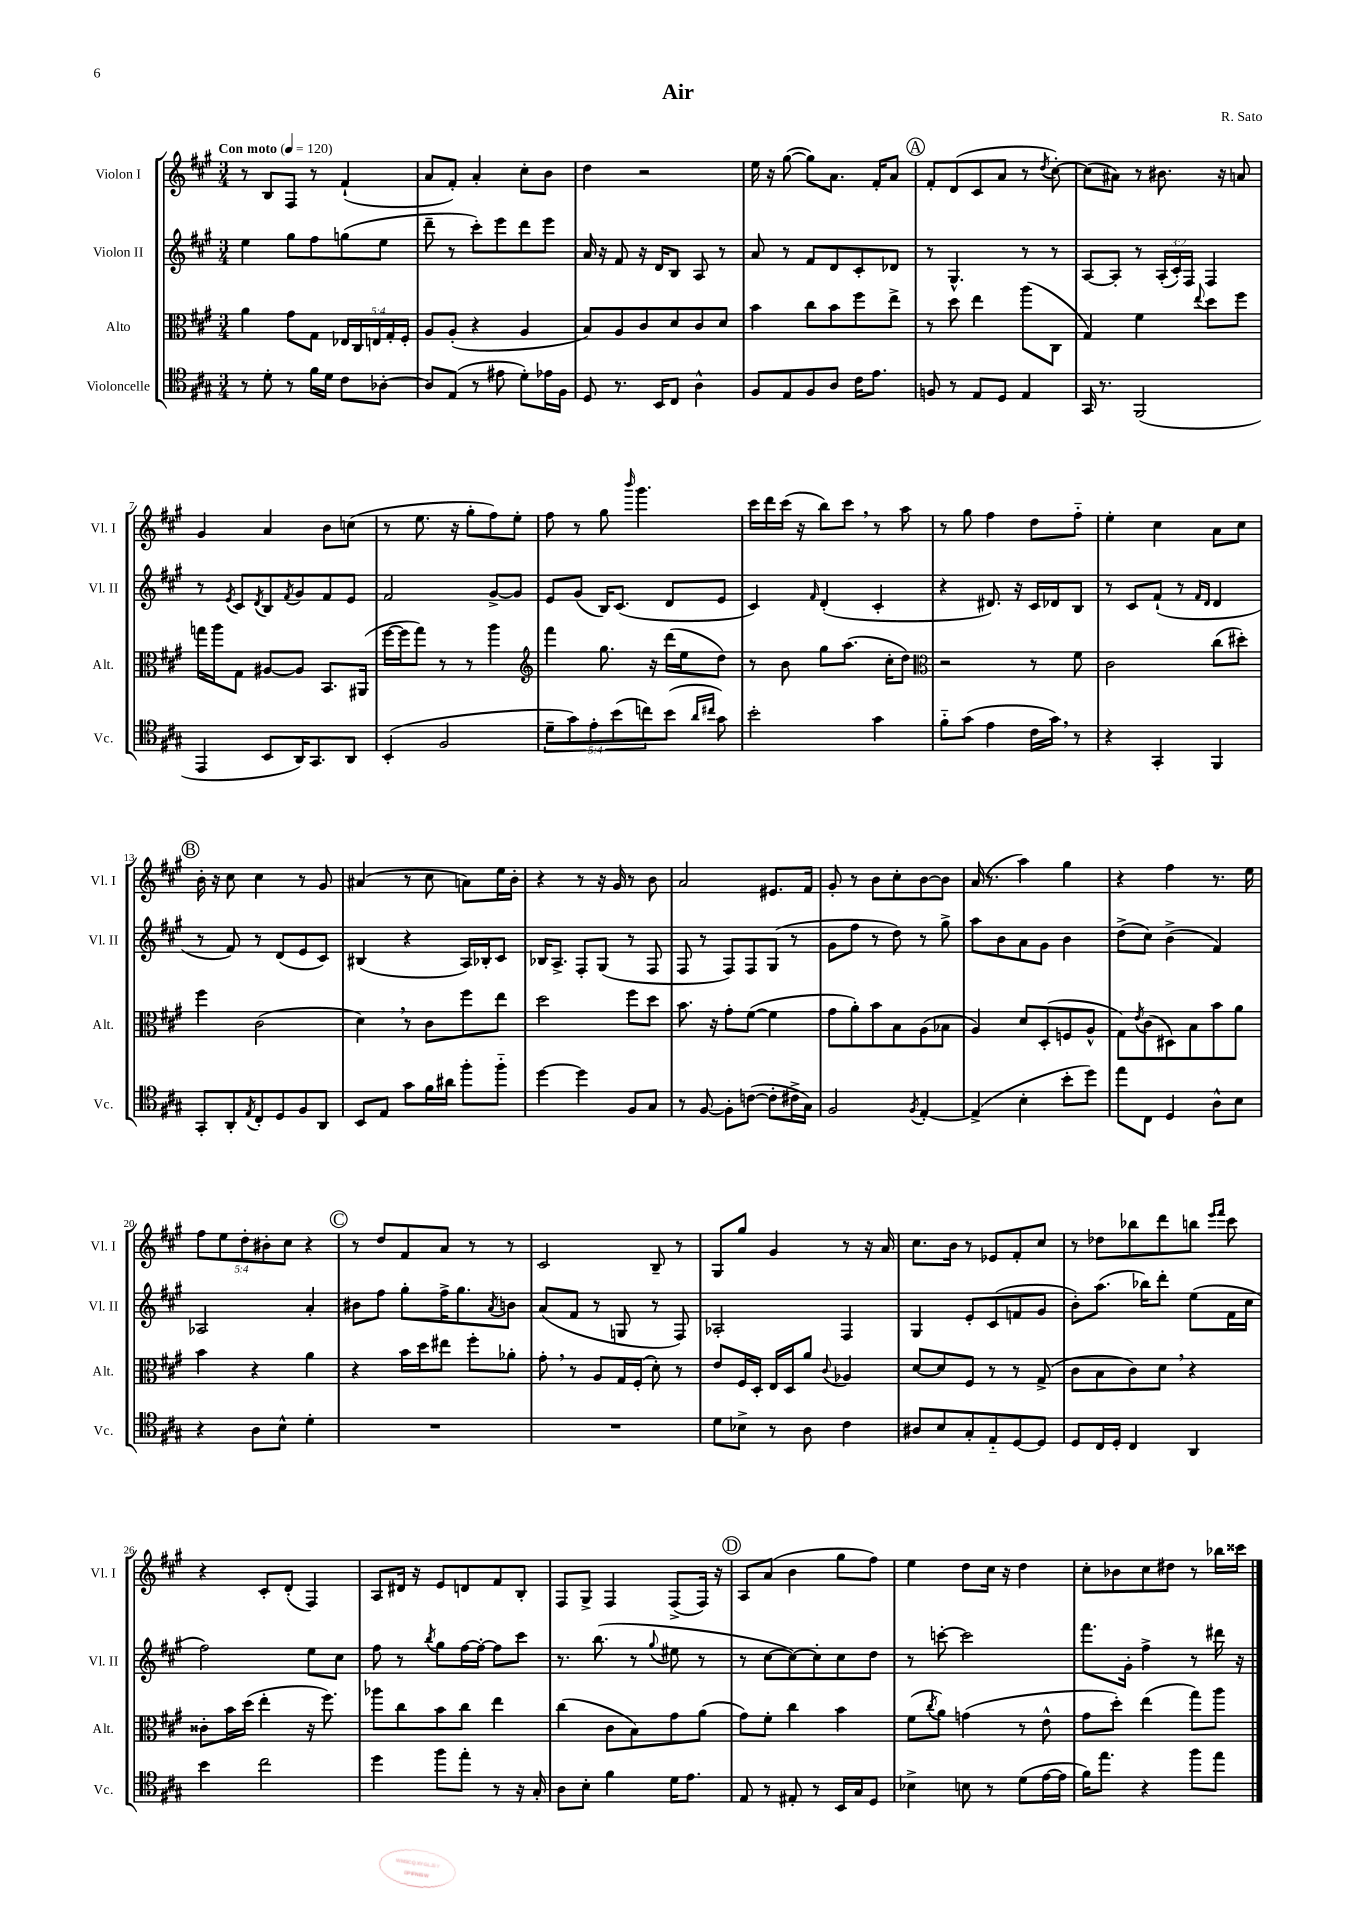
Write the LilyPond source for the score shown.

\header { title = "Air" composer = "R. Sato" }
<<
\new StaffGroup <<
\new Staff = "s0" \with { instrumentName = "Violon I" shortInstrumentName = "Vl. I" } {
    \clef treble \key a \major \numericTimeSignature \time 3/4 \override Staff.TupletNumber.text = #tuplet-number::calc-fraction-text \tempo "Con moto" 4 = 120
    r8 b8 fis8 r8 fis'4-!( |
    a'8 fis'8-.) a'4-. cis''8-. b'8 |
    d''4 r2 |
    e''16 r16 gis''8~( gis''8) a'8. fis'16-. a'8 |
    \mark \markup { \circle "A" } fis'8-. d'8( cis'8 a'8 r8 \acciaccatura { d''8 } cis''8~-.) |
    cis''8( ais'8) r8 bis'8. r16 a'8 |
    gis'4 a'4 b'8 c''8( |
    r8 e''8. r16 gis''8-. fis''8) e''8-. |
    fis''8 r8 gis''8 \grace { b'''16 } gis'''4. |
    cis'''16 d'''16 cis'''16( r16 b''8) cis'''8 \breathe r8 a''8 |
    r8 gis''8 fis''4 d''8 fis''8-_ |
    e''4-. cis''4 a'8 cis''8 |
    \mark \markup { \circle "B" } b'16-. r16 cis''8 cis''4 r8 gis'8 |
    ais'4( r8 cis''8 a'8) e''16 b'16-. |
    r4 r8 r16 gis'16 r8 b'8 |
    a'2 eis'8. fis'16 |
    gis'8-. r8 b'8 cis''8-. b'8~ b'8 |
    a'16( r8. a''4) gis''4 |
    r4 fis''4 r8. e''16 |
    \tuplet 5/4 { fis''8 e''8 d''8-. bis'8-. cis''8 } r4 |
    \mark \markup { \circle "C" } r8 d''8 fis'8 a'8 r8 r8 |
    cis'2 b8-- r8 |
    gis8 gis''8 gis'4 r8 r16 a'16 |
    cis''8. b'16 r8 ees'8 fis'8-. cis''8 |
    r8 des''8 bes''8 d'''8 b''8 \grace { e'''16 fis'''16 } cis'''8 |
    r4 cis'8-. d'8-.( fis4) |
    a8 dis'16 r16 e'8 d'8 fis'8 b8-. |
    fis8 gis8-> fis4 fis8->( fis16) r16 |
    \mark \markup { \circle "D" } a8 a'8( b'4 gis''8 fis''8) |
    e''4 d''8 cis''16 r16 d''4 |
    cis''8-. bes'8 cis''8 dis''8 r8 bes''16 cisis'''16 \bar "|." |
}
\new Staff = "s1" \with { instrumentName = "Violon II" shortInstrumentName = "Vl. II" } {
    \clef treble \key a \major \numericTimeSignature \time 3/4 \override Staff.TupletNumber.text = #tuplet-number::calc-fraction-text
    e''4 gis''8 fis''8 g''8( e''8 |
    d'''8-- r8 cis'''8-.) e'''8 d'''8 e'''8 |
    a'16 r16 fis'8 r16 d'16 b8 a8 r8 |
    a'8 r8 fis'8 d'8 cis'8-. des'8 |
    \mark \markup { \circle "A" } r8 gis4.-^ r8 r8 |
    a8~ a8-. r8 \tuplet 3/2 { a16-.( cis'16-.) fis16 } fis4 |
    r8 \acciaccatura { e'8 } cis'8 \acciaccatura { d'8 } b8 \acciaccatura { fis'8 } gis'8 fis'8 e'8 |
    fis'2 gis'8~-> gis'8 |
    e'8 gis'8( b16) cis'8.( d'8 e'8 |
    cis'4) \grace { fis'16 } d'4-.( cis'4-. |
    r4 dis'8.) r16 cis'16 des'16 b8 |
    r8 cis'8 fis'8-!( r8 \grace { fis'16 d'16 } d'4 |
    \mark \markup { \circle "B" } r8 fis'8) r8 d'8( e'8 cis'8) |
    bis4( r4 a16) bes16-. cis'8 |
    bes16 a8.-> fis8-. gis8( r8 fis8 |
    fis8 r8 fis8) fis8 gis8( r8 |
    gis'8 fis''8 r8 d''8) r8 gis''8-> |
    a''8 b'8 a'8 gis'8 b'4 |
    d''8->( cis''8) b'4->( fis'4) |
    aes2 a'4-. |
    \mark \markup { \circle "C" } bis'8 fis''8 gis''8-. fis''16-> gis''8. \acciaccatura { a'8 } b'8 |
    a'8( fis'8 r8 g8 r8 fis8) |
    aes2-. fis4 |
    gis4 e'8-. cis'8( f'8 gis'8 |
    b'8-.) a''8.( bes''16) d'''8-. e''8( fis'16 cis''16 |
    fis''2) e''8 cis''8 |
    fis''8 r8 \acciaccatura { b''8 } gis''8 fis''16~ fis''16~-. fis''8 cis'''8 |
    r8. b''8.( r8 \appoggiatura { gis''8 } eis''8 r8 |
    \mark \markup { \circle "D" } r8 cis''8~ cis''8~) cis''8-. cis''8 d''8 |
    r8 c'''8~-. c'''2 |
    fis'''8. gis'16-. fis''4-> r8 dis'''16 r16 \bar "|." |
}
\new Staff = "s2" \with { instrumentName = "Alto" shortInstrumentName = "Alt." } {
    \clef alto \key a \major \numericTimeSignature \time 3/4 \override Staff.TupletNumber.text = #tuplet-number::calc-fraction-text
    a'4 gis'8 gis8 \tuplet 5/4 { ees16 cis16 e16 gis16-. fis16-. } |
    a8 a8-.( r4 a4 |
    b8) a8 cis'8 d'8 cis'8 d'8 |
    b'4 cis''8 b'8 fis''8 e''8-> |
    \mark \markup { \circle "A" } r8 d''8 e''4 a''8( cis8 |
    gis4) fis'4 \appoggiatura { e''8 } d''8 fis''8 |
    g''16 a''16 gis8 ais8~ ais8 b,8. ais,16( |
    fis''16~ fis''16 gis''8) r8 r8 a''4 |
    \clef treble fis'''4 gis''8. r16 d'''16( e''16 d''8) |
    r8 b'8 gis''8 a''8.( cis''16-. d''8) |
    \clef alto r2 r8 fis'8 |
    cis'2 cis''8( dis''8-.) |
    \mark \markup { \circle "B" } fis''4 cis'2( |
    d'4) \breathe r8 cis'8 fis''8 e''8 |
    d''2 fis''8 d''8 |
    b'8. r16 gis'8-. fis'8~( fis'4 |
    gis'8 a'8-.) b'8 b8 a8( bes8 |
    a4) d'8 d8-.( f8 a8-^ |
    gis8) \acciaccatura { e'8 } cis'8( dis8) b8 b'8 a'8 |
    b'4 r4 a'4 |
    \mark \markup { \circle "C" } r4 b'16 d''16 eis''8 fis''8-. aes'8-. |
    gis'8-. \breathe r8 a8 gis16 fis16-.( d'8-.) r8 |
    e'8 fis16 d16-. e16 d16 a'8 \appoggiatura { cis'8 } aes4 |
    d'8~ d'8 fis8 r8 r8 gis8->( |
    cis'8 b8 cis'8) d'8 \breathe r4 |
    cisis'8-. b'16 d''16( e''4-. r16 fis''8.) |
    aes''8 cis''8 b'8 cis''8 e''4 |
    cis''4( cis'8 b8) gis'8 a'8( |
    \mark \markup { \circle "D" } gis'8) fis'8-. cis''4 b'4 |
    fis'8( \acciaccatura { cis''8 } a'8) g'4( r8 e'8-^ |
    gis'8 d''8-.) e''4( gis''8) a''8 \bar "|." |
}
\new Staff = "s3" \with { instrumentName = "Violoncelle" shortInstrumentName = "Vc." } {
    \clef tenor \key a \major \numericTimeSignature \time 3/4 \override Staff.TupletNumber.text = #tuplet-number::calc-fraction-text
    r8 d'8-. r8 fis'16 d'16 cis'8 aes8~-. |
    aes8 e8( r8 eis'8 d'8-.) ees'16 fis16 |
    d8 r8. b,16 cis8 a4-^ |
    fis8 e8 fis8 a8 cis'16 e'8. |
    \mark \markup { \circle "A" } f8 r8 e8 d8 e4 |
    gis,16 r8. fis,2( |
    e,4 b,8 a,16) gis,8. a,8 |
    b,4-.( fis2 |
    \tuplet 5/4 { d'8-- gis'8) e'8-. b'8( c''8) } b'8( \grace { a'16 cis''16 } gis'8) |
    b'2-. gis'4 |
    fis'8-_ gis'8( e'4 cis'16 gis'16) \breathe r8 |
    r4 gis,4-. fis,4 |
    \mark \markup { \circle "B" } gis,8-. a,8-. \acciaccatura { e8 } cis8-. d8 fis8 a,8 |
    b,8 e8 gis'8 fis'16 ais'16 fis''8-. fis''8-_ |
    d''4~ d''4 fis8 gis8 |
    r8 fis8~ fis8-. c'8~( c'8-. cis'16-> gis16) |
    fis2 \acciaccatura { fis8 } e4~-. |
    e4->( b4-. b'8-. d''8) |
    e''8 cis8 d4 a8-^ b8 |
    r4 a8 b8-^ d'4-. |
    \mark \markup { \circle "C" } R2. |
    R2. |
    d'8 bes8-> r8 a8 cis'4 |
    ais8 b8 gis8-. e8-_ d8~ d8 |
    d8 cis16 d16-. cis4 a,4 |
    b'4 cis''2 |
    d''4 fis''8 e''8-. r8 r16 gis16-. |
    a8 b8-. fis'4 d'16 e'8. |
    \mark \markup { \circle "D" } e8 r8 eis8-. r8 b,16 gis16 d8 |
    bes4-> b8 r8 d'8( e'16~ e'16 |
    fis'16) e''8. r4 fis''8 e''8 \bar "|." |
}
>>
>>
